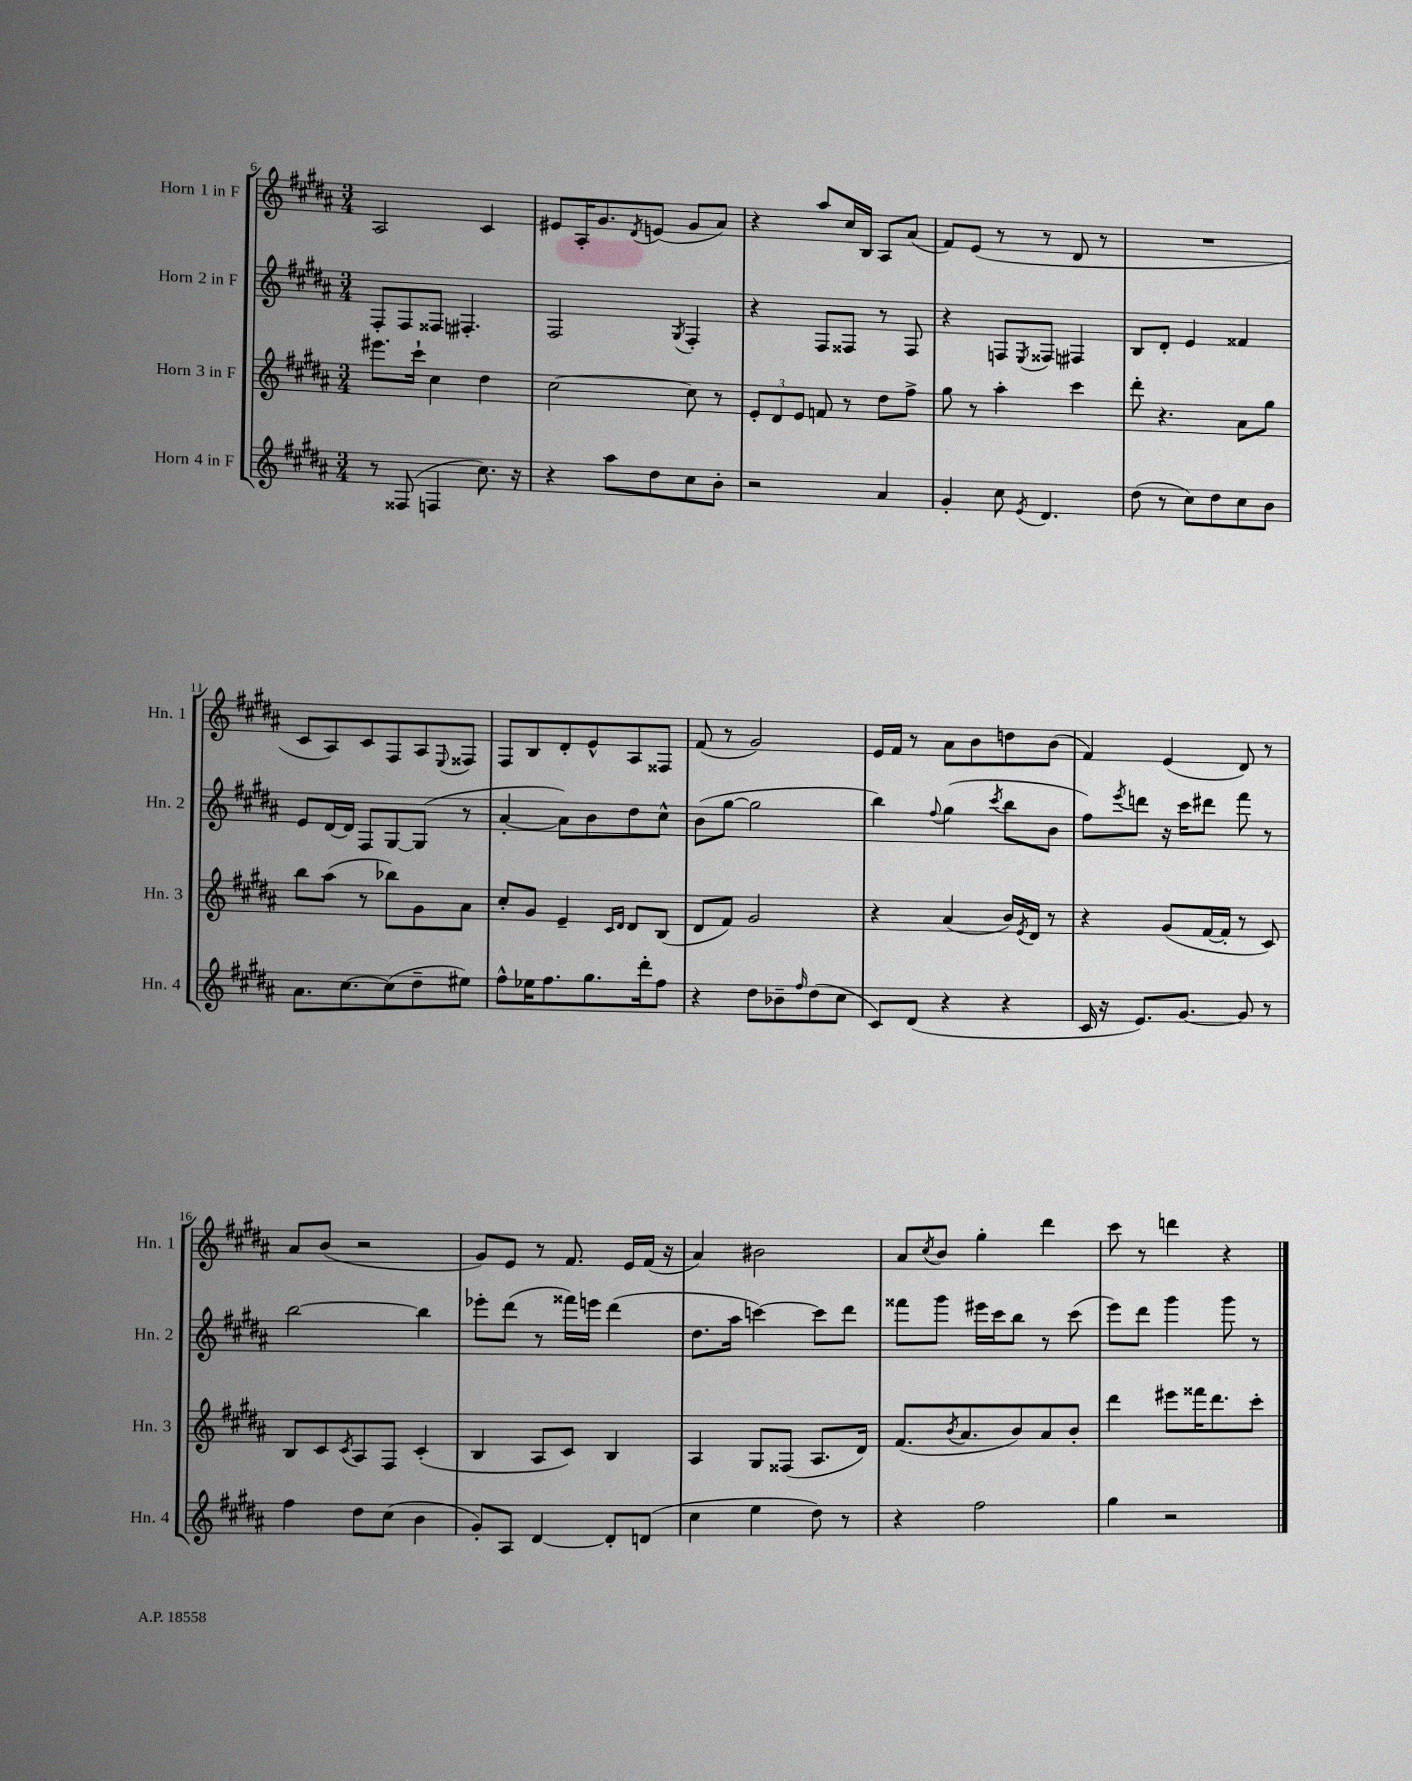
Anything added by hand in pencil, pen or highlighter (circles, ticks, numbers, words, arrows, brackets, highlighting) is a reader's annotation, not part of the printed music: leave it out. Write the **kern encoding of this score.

**kern	**kern	**kern	**kern
*staff4	*staff3	*staff2	*staff1
*clefG2	*clefG2	*clefG2	*clefG2
*k[f#c#g#d#a#]	*k[f#c#g#d#a#]	*k[f#c#g#d#a#]	*k[f#c#g#d#a#]
*M3/4	*M3/4	*M3/4	*M3/4
8r	8.eee#\L	8F#'/L	2A#/
(8F##/	.	8F#/	.
.	16ccc#`\Jk	.	.
4F/	4cc#\	8F##/J	.
.	.	4.F#'/	.
8.cc#\)	4dd#\	.	4c#/
16r	.	.	.
=	=	=	=
4r	[2cc#\	2F#/	8e#/L
.	.	.	16A#'/K
.	.	.	8.g#/
8aa#\L	.	.	.
.	.	.	8qd#/
8dd#\	.	.	(8e/J
.	.	8qG#/	.
8cc#\	8cc#\]	4F#'/	8g#/L
8b'\J	8r	.	8a#/J)
=	=	=	=
2r	12e'/L	4r	4r
.	12d#/	.	.
.	12e/J	.	.
.	8f/	8F#/L	8aa#/L
.	8r	8F##/J	16cc#/L
.	.	.	16B/JJ
4a#/	8dd#\L	8r	8A#/L
.	8ff#^\J	8F##/	(8a#/J
=	=	=	=
4g#'/	8gg#\	4r	8f#/L)
.	8r	.	(8e/J
8cc#\	4aa#'\	8F/L	8r
8qe/	.	8qE/	.
4.d#/	.	8F##/J	8r
.	4ccc#\	4F#/	8d#/
.	.	.	8r
=	=	=	=
(8dd#\	8ddd#'\	8B/L	2.r
8r	4.r	8d#'/J	.
8cc#\L)	.	4e/	.
8dd#\	.	.	.
8cc#\	8a#\L	4f##/	.
8b\J	8gg#\J	.	.
=	=	=	=
8.a#\L	8bb\L	8e/L	8c#/L
.	(8aa#\J	[16d#/L	8A#/)
[8.cc#\	.	16d#/]JJ	.
.	8r	8F#/L	8c#/
(8cc#\]	8bb-\L)	[8G#/	8F#/
8dd#~\	8g#\	(8G#/]J	8A#/
.	.	.	8qqE/
8ee#\J)	8a#\J	8r	8F##/J
=	=	=	=
8ff#^^\L	8cc#'/L	[4a#'/	8F#/L
16ee-\K	8g#/J	.	8B/
8.ff#\	.	.	.
.	4e~/	8a#\]L)	8d#'/
8.gg#\	.	8b\	8e^^/
.	16qqc#/LL	.	.
.	16qqd#/JJ	.	.
.	8d#/L	8dd#\	8A#/
16ddd#'\k	.	.	.
8ff#\J	(8B/J	8cc#^^\J	8F##/J
=	=	=	=
4r	8d#/L	(8b\L	(8f#/
.	8f#/J)	[8gg#\J	8r
8dd#\L	2g#/	2gg#\]	2g#/)
8b-~\	.	.	.
16qqff#/	.	.	.
(8dd#\	.	.	.
8cc#\J	.	.	.
=	=	=	=
8c#/L)	4r	4bb\)	16e/LL
.	.	.	16f#/JJ
(8d#/J	.	.	8r
.	.	8qqff#/	.
4r	(4a#/	(4gg#\	8a#\L
.	.	.	8b\
.	.	8qccc#/	.
4r	16b/LL)	8bb\L	8dd\
.	8qe/	.	.
.	16d#/JJ	.	.
.	8r	8b\J	(8b\J
=	=	=	=
16c#/	4r	8ff#\L)	4f#/)
16r	.	.	.
.	.	8qeee/	.
8.e/L)	.	8ddd\J	.
.	(8g#/L	16r	(4e/
[8.g#/J	.	16ccc#\LK	.
.	[16f#/L	8ddd#\J	.
.	16f#'/]JJ	.	.
8g#/]	8r	8fff#\	8d#/)
8r	8c#/)	8r	8r
=	=	=	=
4ff#\	8B/L	[2bb\	8a#/L
.	8c#/	.	(8b/J
.	8qc#/	.	.
8dd#\L	8A#/	.	2r
(8cc#\J	8F#/J	.	.
4b\	(4c#'/	4bb\]	.
=	=	=	=
8g#'/L)	4B/	8eee-'\L	8g#/L)
8A#/J	.	(8ddd#\J	8e/J
[4d#/	8A#/L	8r	8r
.	8c#/J)	16fff##\LL)	8.f#/
.	.	16eee\JJ	.
8d#'/]L	4B/	(4ddd#\	.
.	.	.	16e/LL
(8d/J	.	.	(16f#/JJ
.	.	.	16r
=	=	=	=
4cc#\	4A#/	8.dd#\L	4a#/)
.	.	16aa#\Jk	.
4ee\	8G#/L	[4ccc\)	2b#\
.	(8F##/J	.	.
8dd#\)	8.A#/L	8ccc\]L	.
8r	.	8ddd#\J	.
.	16d#/Jk)	.	.
=	=	=	=
4r	(8.f#/L	8fff##\L	8a#/L
.	.	.	8qcc#/
.	.	8ggg#\J	8b/J
.	8qb/	.	.
.	8.a#/	.	.
2ff#\	.	16eee#\LL	4gg#'\
.	.	16ccc#\J	.
.	8b/)	8bb\J	.
.	8a#/	8r	4ddd#\
.	8b'/J	(8ccc#\	.
=	=	=	=
4gg#\	4ddd#\	8eee\L)	8ccc#\
.	.	8ddd#\J	8r
2r	8eee#\L	4ggg#\	4ddd\
.	16fff##\K	.	.
.	8.ddd#\	.	.
.	.	8ggg#\	4r
.	8ccc#'\J	8r	.
==	==	==	==
*-	*-	*-	*-
